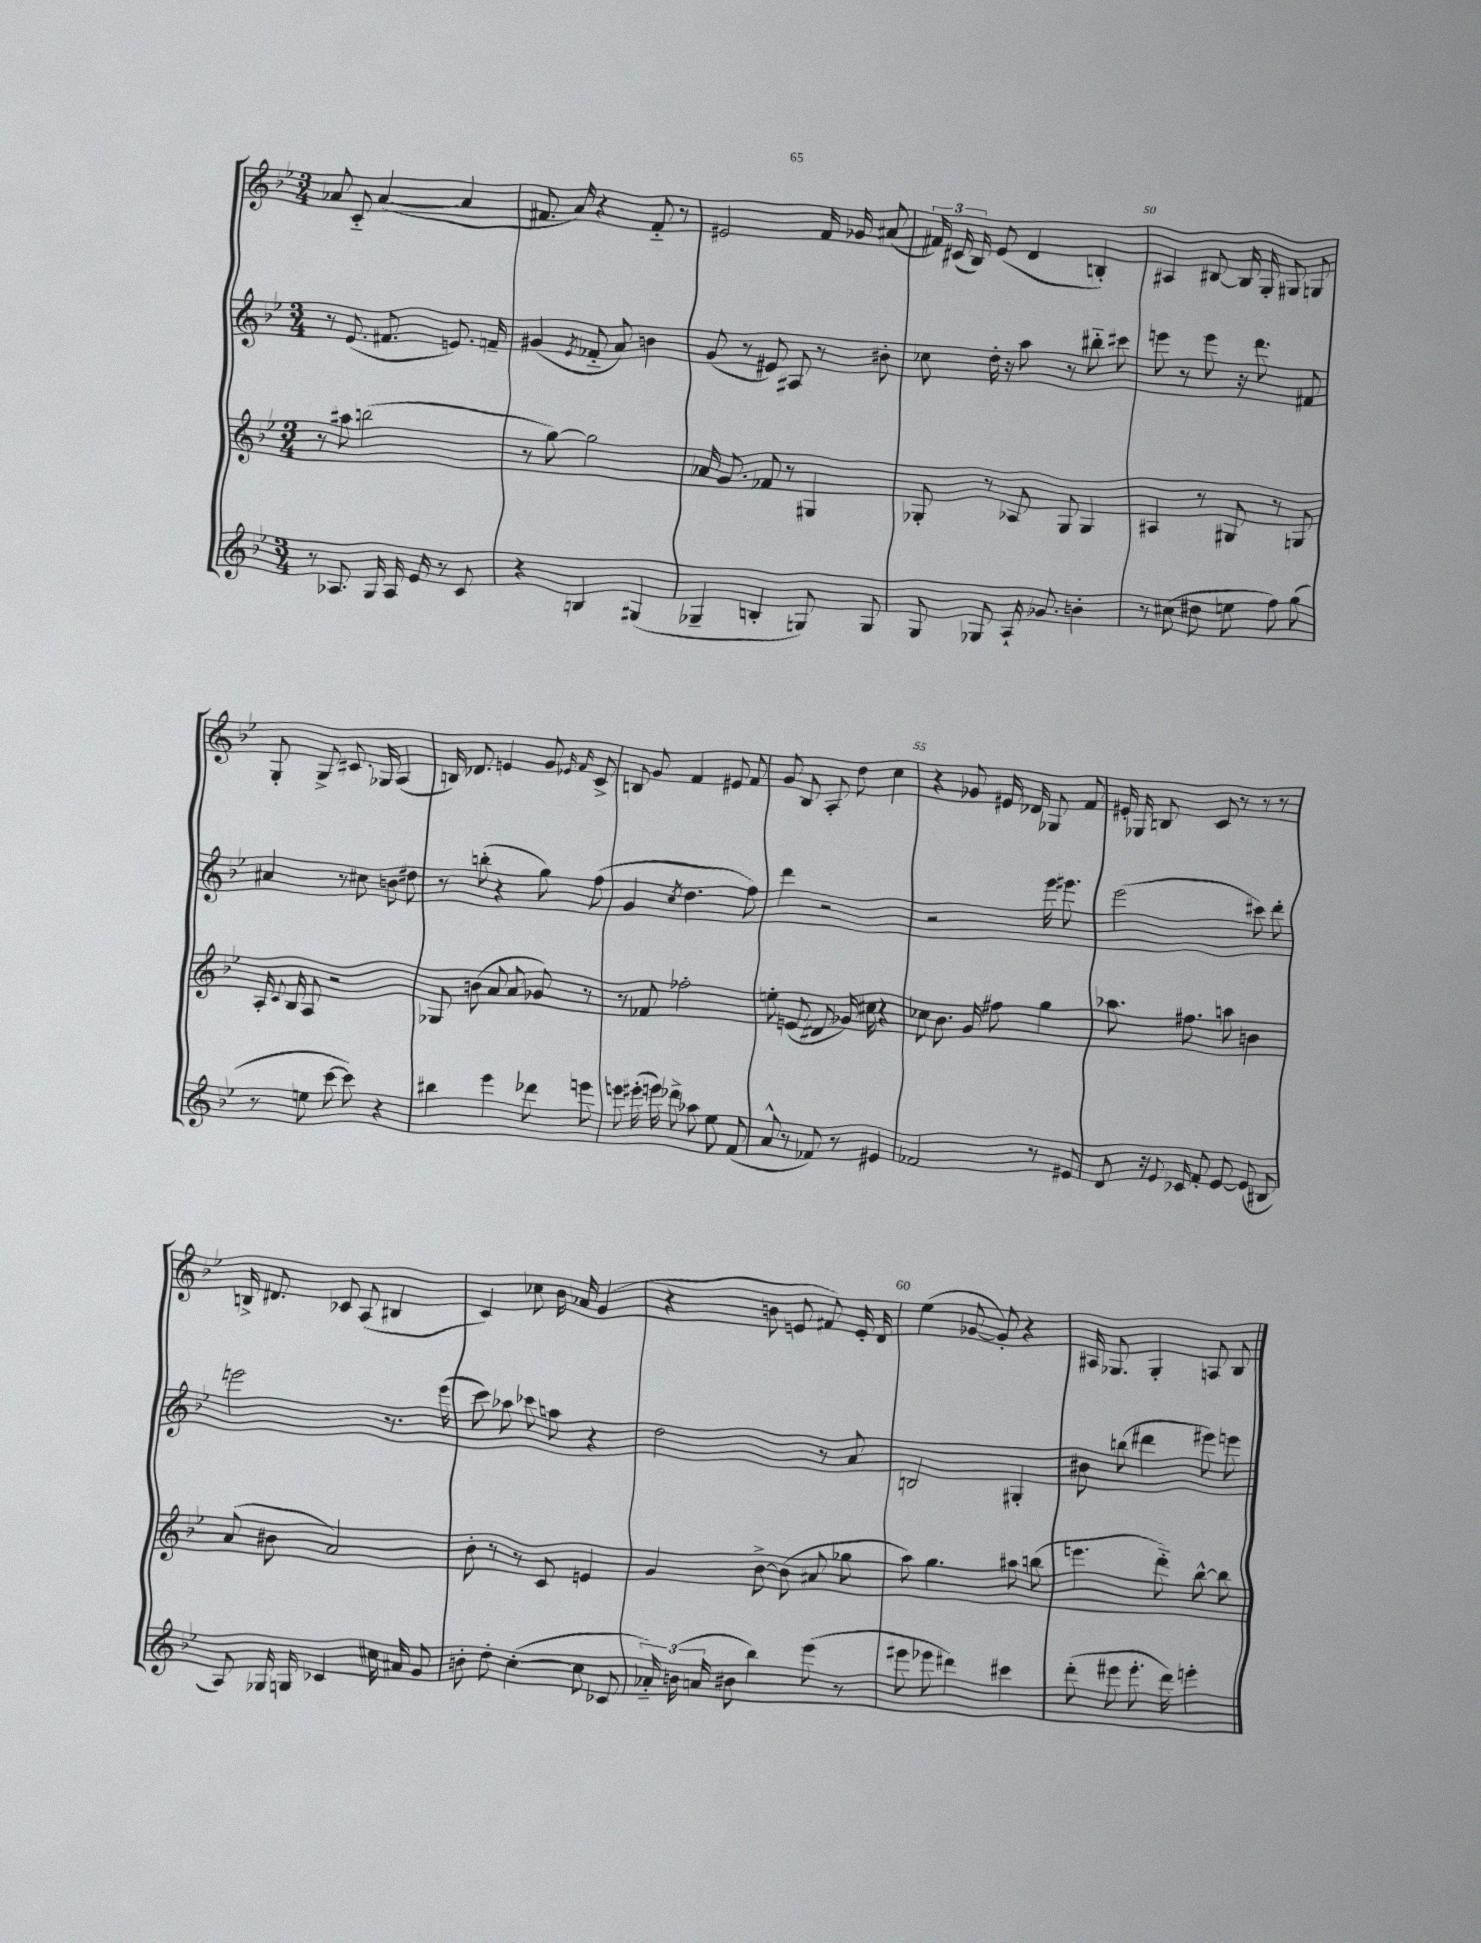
<<
\new StaffGroup <<
\new Staff = "s0" {
    \clef treble \key bes \major \numericTimeSignature \time 3/4
    \autoBeamOff aes'8 c'8-_ aes'4~( aes'4 |
    fis'8. a'16) r4 fis'8-_ r8 |
    eis'2 f'16 ges'16 ais'8( |
    \tuplet 3/2 { fis'16) cis'16( bes16) } ees'8( d'4 b4-.) |
    ais4 bis8~ bis16 g16-. gis8 g8 |
    g8-. g8-> cis'8. ges16 a4( |
    b16) des'8. e'4 g'8 \grace { ees'16 f'16 } c'8-> |
    b8 g'8 f'4 eis'8 f'8 |
    g'8 bes8 a8-. d''8 c''4 |
    r4 ges'8 eis'16 des'16 ges8 f'8 |
    eis'16-. ges16 b8 c'8 r8 r8 r8 |
    b16-> dis'8. ces'8 a8( bis4 |
    c'4) ces''8 bes'16 aes'16 g'4( |
    r4 b'8 e'8 fis'8) e'16-. d'16 |
    ees''4( ges'8~ ges'8-.) r4 |
    ais16 ges8. ges4-. a8 bes8 \bar "|." |
}
\new Staff = "s1" {
    \clef treble \key bes \major \numericTimeSignature \time 3/4
    \autoBeamOff r8 ees'8.( fis'8. e'8.) f'16-- |
    gis'4( \acciaccatura { ees'8 } fes'8-_ a'8) b'4 |
    g'8( r8 eis'8) ais8 r8 bis'8-. |
    ces''8 d''16-. r16 a''8 r8 bis''8-_ cis'''8 |
    e'''8 r8 e'''8 r16 d'''8. fis'8 |
    ais'4 r8 cis''8 b'8 dis''8 |
    r8 b''8-.( r4 g''8) f''8( |
    g'4 \acciaccatura { c''8 } d''4. f''8) |
    d'''4 r2 |
    r2 ees'''16 eis'''8. |
    ees'''2( cis'''8) d'''8-. |
    e'''2 r8. e'''16( |
    c'''8) aes''8 ces'''8 a''8 r4 |
    d''2 r8 a'8 |
    b2 gis4-. |
    bis'8 b''8( dis'''4 eis'''8) e'''8 \bar "|." |
}
\new Staff = "s2" {
    \clef treble \key bes \major \numericTimeSignature \time 3/4
    \autoBeamOff r8 ais''8 b''2( |
    r8 g''8~) g''2 |
    aes'16 g'8. fes'8 r8 gis4 |
    ges8-. r8 aes8 ges8 ges4 |
    ais4 r8 gis8 r8 g8 |
    a16-. \appoggiatura { c'8 } bes16 a8 r2 |
    ges8 b'8( a'8 a'8 ges'8) r8 |
    r8 fes'8 fes''2-. |
    e''8-. e'8( dis'8 ges'16) cis''16 r4 |
    ces''8 bes'8. g'16 fis''8 g''4 |
    aes''8. fis''8. a''8 b'4 |
    a'8( bis'8 a'2) |
    bes'8-. r8 r8 c'8 e'4 |
    g'4 bes'8~-> bes'8( ais'8 ges''8 |
    a''8) g''4. ais''8 b''8( |
    e'''4. d'''8-_) bes''8~-^ bes''8 \bar "|." |
}
\new Staff = "s3" {
    \clef treble \key bes \major \numericTimeSignature \time 3/4
    \autoBeamOff r8 aes8. g16 aes16 ees'16 r8 c'8 |
    r4 b4 gis4( |
    ges4-- b4-. g8) g8 |
    g8 ges8 a16-! ges'8. b'4-. |
    r8 cis''8( dis''8 e''8 f''8) g''8( |
    r8 e''8 c'''8~ c'''8) r4 |
    bis''4 ees'''4 des'''8 e'''8 |
    e'''8 eis'''16-.( e'''16) des'''8-> aes''8 ees''8 f'8( |
    a'8-^ r8 fes'8) r8 eis'4 |
    fes'2 r8 eis'8 |
    d'8 r16 \appoggiatura { ees'8 } ces'16 f'8-. ees'8~ ees'8( bis8 |
    a8) ges16 g16 ces'4 cis''16 ais'16 g'8 |
    b'8-. d''8-. c''4~-.( c''8 ces'8 |
    \tuplet 3/2 { aes'16-_) b'16( a'16 } bis'8 bes''4) ees'''8( r8 |
    eis'''8 ees'''8 dis'''4) cis'''4 |
    d'''8-.( eis'''8 eis'''8.-. d'''16) e'''4-. \bar "|." |
}
>>
>>
\layout { \context { \Score currentBarNumber = #46 \override BarNumber.break-visibility = ##(#f #t #t) barNumberVisibility = #(every-nth-bar-number-visible 5) } }
